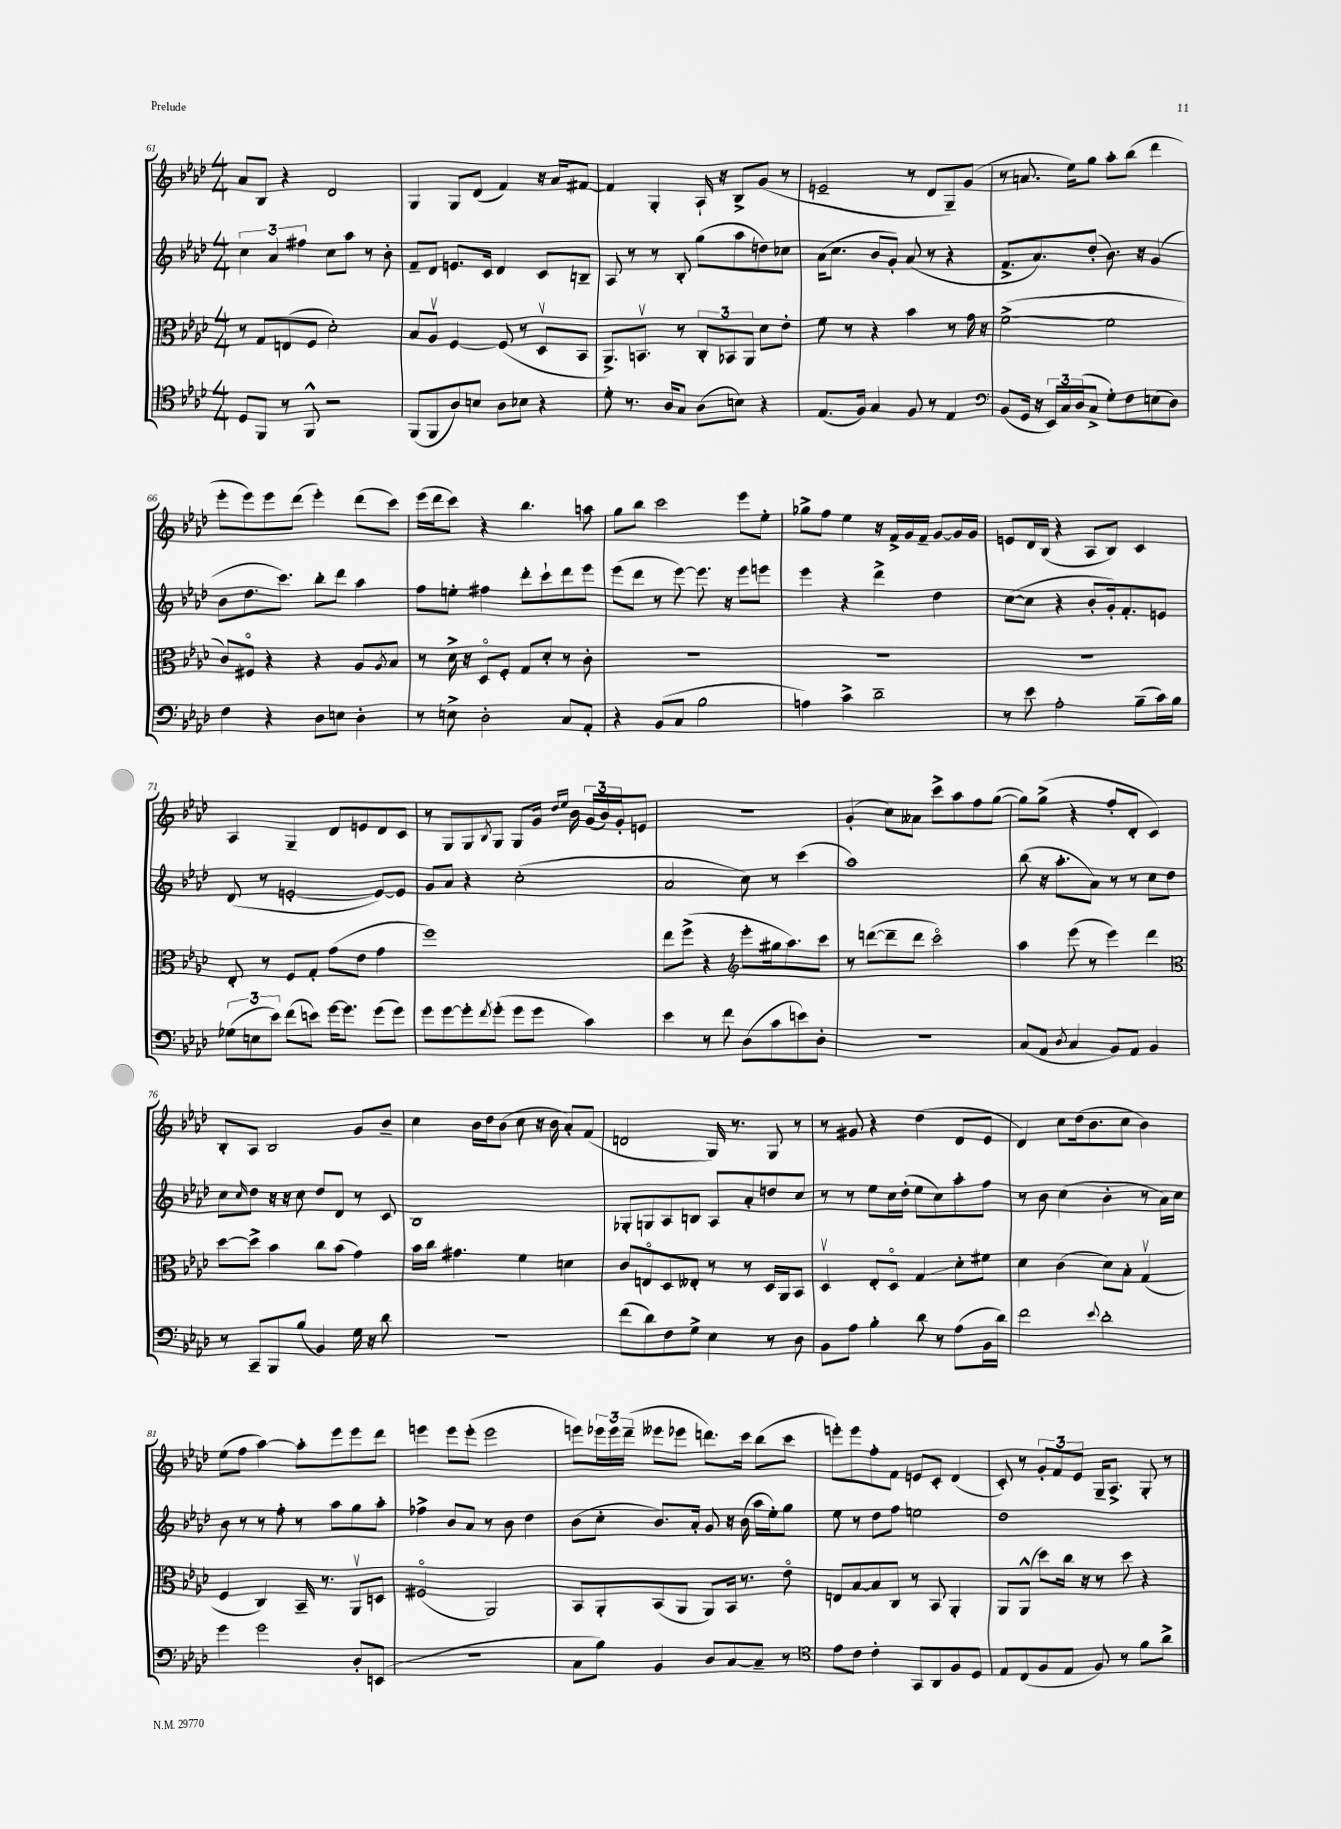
<<
\new StaffGroup <<
\new Staff = "s0" {
    \clef treble \key aes \major \numericTimeSignature \time 4/4
    aes'8 bes8 r4 des'2 |
    g4 g8 des'8( f'4) r16 aes'16 fis'8~ |
    fis'4 g4-. aes16-! r16 bes8-> g'8( r8 |
    e'2-- r8 des'8 g8--) g'8( |
    r8 a'8. ees''16) g''8 aes''8-. bes''8( des'''4 |
    ees'''8-. ees'''8) ees'''8 des'''8( ees'''4-.) des'''8( c'''8) |
    ees'''16( des'''16 c'''8) r4 bes''4. a''8 |
    g''8 bes''8 c'''2 ees'''8 ees''8-. |
    ges''8-> f''8 ees''4 r16 f'16-> g'16 f'16-- g'8~ g'16 g'16 |
    e'8 des'16 bes16( r4 aes8 bes8) c'4 |
    aes4 g4-- des'8 e'8 des'8 c'8 |
    r8 g8 g8 \acciaccatura { bes8 } g8 g8 g'16 \grace { des''16 ees''16 } bes'16 \tuplet 3/2 { g'16( bes'16) g'16-. } e'8 |
    R1 |
    g'4-.( c''8) aeses'8 c'''8-> aes''8 f''8 g''8~( |
    g''8) g''8->( r4 f''8-. des'8-. c'4) |
    bes8-. aes8 bes2 g'8 bes'8-- |
    c''4 bes'16 des''16 bes'8( c''8 r16 bes'16 aes'8-.) f'8( |
    d'2 g16) r8. g8 r8 |
    r8 gis'8 r4 des''4( des'8 ees'8 |
    des'4) c''8 des''16( bes'8. c''8 bes'4) |
    ees''8( f''8 aes''4~) aes''8-. ees'''8 ees'''8 des'''8 |
    e'''4 e'''8 e'''8-.( e'''2 |
    e'''8) \tuplet 3/2 { ees'''16 ees'''16 des'''16--( } eeses'''8 ees'''8 d'''8.) c'''16 bes''8( c'''8 |
    e'''8-.) e'''8 f''8-. f'8 e'8 c'8-. des'4( |
    c'8-.) r8 \tuplet 3/2 { g'8-. f'8 ees'8 } g16-- aes8.-> g8-. r8 \bar "|." |
}
\new Staff = "s1" {
    \clef treble \key aes \major \numericTimeSignature \time 4/4
    \tuplet 3/2 { c''4 aes'4 fis''4 } c''8 aes''8 r8 bes'8-. |
    f'8-- des'8 e'8. c'16 des'4 c'8 b8-- |
    aes8 r8 r8 bes8-. g''8( aes''8 d''8) ces''8 |
    aes'16( c''8. bes'8 g'8-.) aes'8( r8 r4 |
    f'8.-> aes'8.) des''8-.( bes'8.) r16 g'4( |
    bes'8 des''8. c'''8.) bes''8-. des'''8 aes''4 |
    f''8 e''8-. fis''4 des'''8-. c'''8-! des'''8 ees'''8 |
    ees'''8( des'''8 r8 ees'''8~) ees'''8. r16 ees'''8 e'''8 |
    ees'''4 r4 des'''4-> des''4 |
    c''8~( c''8 r4 bes'8-. g'16-.) f'8.-. e'8 |
    des'8( r8 e'2~-. e'8~) e'8 |
    g'8 aes'8 r4 c''2-.( |
    aes'2 c''8) r8 c'''4( |
    aes''1) |
    bes''8( r16 aes''8.-. aes'8) r8 r8 c''8 des''8 |
    c''8 \grace { c''16 } des''8 r16 r16 c''8 des''8 des'8 r8 c'8 |
    bes1 |
    ges8-. g8 aes8 b8 aes8 aes'8-. d''8 c''8 |
    r8 r8 ees''8 c''16 des''16-.( ees''8 c''8) aes''8-. f''8 |
    r8 bes'8 c''4( bes'4-. r8 aes'16) c''16 |
    bes'8 r8 r8 f''8-. r8 aes''8 g''8 aes''8-. |
    fes''4-> bes'8 aes'8 r8 bes'8 des''4 |
    bes'8( c''8-. bes'8.) aes'16-. g'8 r16 bes'16( aes''16 ees''16-.) g''8 |
    ees''8 r8 des''8 f''8 e''2 |
    des''1 \bar "|." |
}
\new Staff = "s2" {
    \clef alto \key aes \major \numericTimeSignature \time 4/4
    r8 g8 e8( f8 des'2-.) |
    bes8 aes8\upbow f4~ f8( r8 des8\upbow bes,8 |
    aes,8.->) b,8.\upbow r8 \tuplet 3/2 { c8-. bes,8 aes,8 } des'8 ees'8-. |
    f'8 r8 r4 bes'4 r8 g'16 r16 |
    f'2~->( f'2 |
    c'8) fis8\flageolet r4 r4 aes8 \acciaccatura { aes8 } bes8 |
    r8 des'16-> r16 des8\flageolet f8-. g8 des'8-. r8 c'8-. |
    R1 |
    R1 |
    R1 |
    ees8-. r8 f8 g8-. g'8( ees'8 g'4 |
    f''1) |
    ees''8 f''8->( r4 \clef treble ees'''8-. gis''16 aes''8.) c'''8 |
    r8 d'''8~( d'''8-- d'''8 c'''2\flageolet) |
    aes''4 ees'''8( r8 ees'''4) des'''4 |
    \clef alto des''8~ des''8-> bes'4 c''8 bes'8( g'4) |
    bes'16 c''16 gis'4. f'4 d'4 |
    c'8 e8\flageolet des8 eeses8-. r8 r8 des16 aes,16 bes,8 |
    des4\upbow ees8-. des8\flageolet g4\glissando des'8-. fis'8 |
    des'4 c'4( des'8) bes8-. g4\upbow( |
    f4 c4) bes,16-- r8. aes,8\upbow d8 |
    fis2\flageolet( aes,2) |
    bes,8 aes,8-. bes,8( aes,8 aes,8) bes,16 r8. ees'8\flageolet |
    e8 bes8~ bes8 c8 r8 bes,8 aes,4-. |
    aes,8 aes,8-^( des''8) c''16 r16 r8 des''8 r4 \bar "|." |
}
\new Staff = "s3" {
    \clef tenor \key aes \major \numericTimeSignature \time 4/4
    des8 f,8 r8 f,8-^ r2 |
    f,8( f,8 aes8) b8 aes8 bes8 r4 |
    des'8-. r8. aes16 g8 aes8( b8) r4 |
    ees8.( f16) g4 f8 r8 ees4 |
    \clef bass bes,8( g,16 r16 \tuplet 3/2 { ees,16) c16 des16( } c8-> g8-.) f8 e8( des8) |
    f4 r4 des8 e8 des4-. |
    r8 e8-> des2-. c8 aes,8-. |
    r4 bes,8( c8 bes2 |
    a4) c'4-> des'2-- |
    r8 ees'8 aes2-. bes8--( c'16) bes16 |
    \tuplet 3/2 { ges8( e8 ees'8) } f'8( e'8) g'16~ g'8. g'8( g'8) |
    g'8 g'8~ g'8-. \acciaccatura { f'8 } g'8-.( g'8 g'8 c'4) |
    ees'4 r8 f'8 des8( c'8 e'8) des8-. |
    r1 |
    c8( aes,8 \acciaccatura { des8 } c4 bes,8) aes,8 bes,4 |
    r8 c,8-- bes,,8 bes8( bes,4) g16 r16 des'8 |
    R1 |
    f'8( des'8) f8 g8-> ees4 r8 des8 |
    bes,8 aes8 bes4-. des'8 r8 aes8( bes,16 des'16) |
    f'2 \appoggiatura { ees'8 } des'2-. |
    g'4 g'2 des8-. e,8( |
    R1 |
    c8 bes8) bes,4 des8 c8~ c8-- r8 |
    \clef tenor ees'8 c'8 c'4-. g,8 aes,8 f8 des8 |
    ees8 c8( f8 ees8 f8) r8 f'8 aes'8-> \bar "|." |
}
>>
>>
\layout { \context { \Score currentBarNumber = #61 } }
